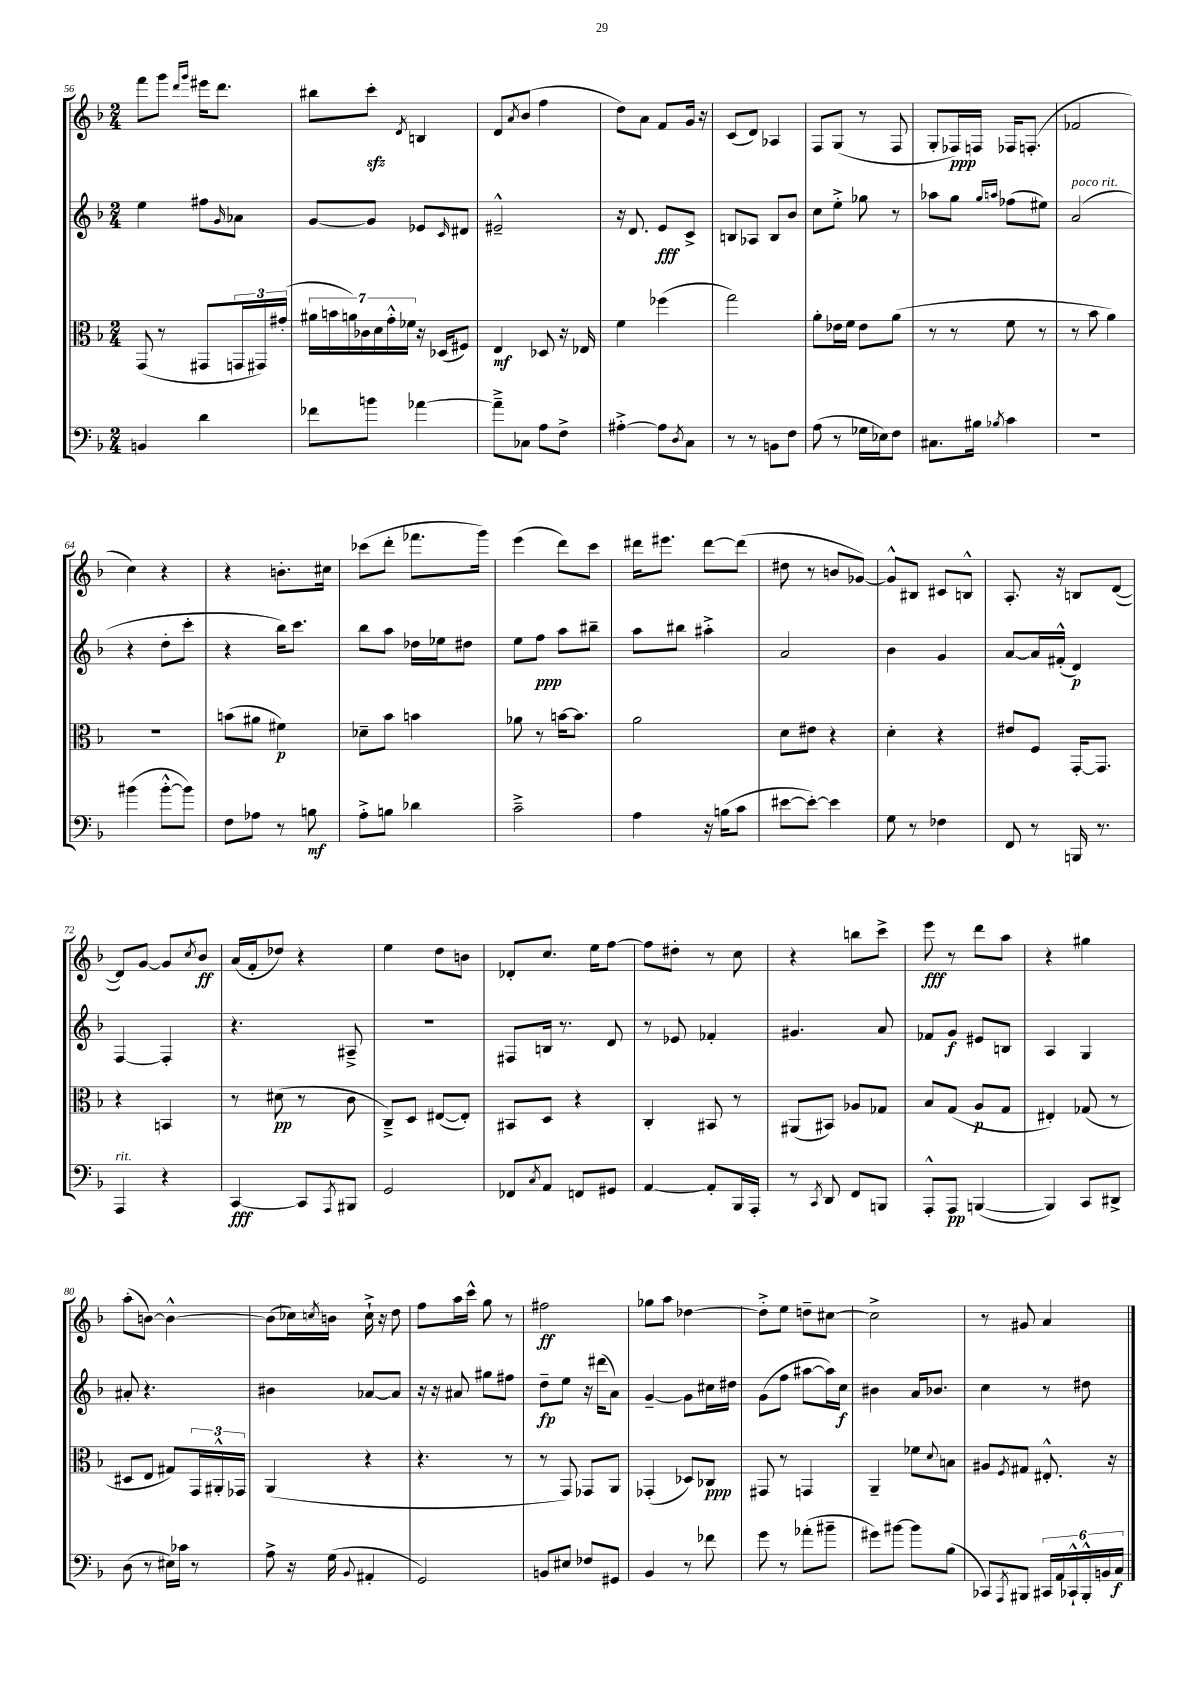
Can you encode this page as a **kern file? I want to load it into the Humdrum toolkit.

**kern	**kern	**kern	**kern
*staff4	*staff3	*staff2	*staff1
*clefF4	*clefC3	*clefG2	*clefG2
*k[b-]	*k[b-]	*k[b-]	*k[b-]
*M2/4	*M2/4	*M2/4	*M2/4
4BB	(8GG	4ee	8fff
.	8r	.	8ggg
.	.	.	16qqddd
.	.	.	16qqggg
4d	8GG#	8ff#	16eee#
.	.	.	8.ddd
.	.	16qqg	.
.	24GG	8a-	.
.	24GG#)	.	.
.	(24g#'	.	.
=	=	=	=
8f-	28a#	[8g	8bb#
.	28b	.	.
.	28a)	.	.
.	28c-	.	.
8b	.	8g]	8ccc'
.	28d	.	.
.	28g'^^	.	.
.	28f-	.	.
.	.	.	8qd
[4a-	16r	8e-	4B
.	(16D-	.	.
.	.	16qqc	.
.	8F#)	8d#	.
=	=	=	=
8a-~^]	4E	2e#~^^	8d
.	.	.	8qa
8C-	.	.	(8b-
8A	8D-	.	4ff
8F^	16r	.	.
.	16E-	.	.
=	=	=	=
[4A#'^	4f	16r	8dd)
.	.	8.d	.
.	.	.	8a
8A#]	(4ff-	8e	8f
8qD	.	.	.
8C	.	8c^	16g
.	.	.	16r
=	=	=	=
8r	2gg)	8B	(8c
8r	.	8A-	8d)
8BB	.	8B	4A-
8F	.	8b-	.
=	=	=	=
(8A	8a'	8cc	8F
8r	16e-	8ee'^	(8G
.	16f	.	.
16G-	8e-	8gg-	8r
16E-)	.	.	.
8F	(8a	8r	8F
=	=	=	=
8.C#	8r	8aa-	8G'
.	8r	8gg	16F-)
16B#	.	.	16F
.	.	16qqgg	.
8qB-	.	16qqaa	.
4c	8f	(8ff-	16F-
.	.	.	(8.F'
.	8r	8ee#)	.
=	=	=	=
2r	8r	(2a	2f-
.	8b-	.	.
.	4a)	.	.
=	=	=	=
(4b#	2r	4r	4cc)
[8b#'^^	.	8dd'	4r
8b#])	.	8ccc'	.
=	=	=	=
8F	(8b	4r	4r
8A-	8a#	.	.
8r	4f#)	16bb-)	8.b'
.	.	8.ccc	.
8B	.	.	.
.	.	.	16cc#
=	=	=	=
8A'^	8d-~	8bb-	(8ccc-
8B	8b-	8aa	8ddd'
4d-	4b	16dd-	8.fff-
.	.	16ee-	.
.	.	8dd#	.
.	.	.	16ggg)
=	=	=	=
2c~^	8a-	8ee	(4eee
.	8r	8ff	.
.	[16b	8aa	8ddd)
.	8.b]	.	.
.	.	8bb#~	8ccc
=	=	=	=
4A	2a	8aa	16ddd#
.	.	.	8.eee#
.	.	8bb#	.
16r	.	4aa#'^	[8ddd#
(16B	.	.	.
8c	.	.	(8ddd#]
=	=	=	=
[8e#	8d	2a	8dd#
8e#'_)	8e#	.	8r
4e#]	4r	.	8b
.	.	.	[8g-)
=	=	=	=
8G	4d'	4b-	8g-^^]
8r	.	.	8B#
4F-	4r	4g	8c#
.	.	.	8B^^
=	=	=	=
8FF	8e#	[8a	8.A'
8r	8F	16a]	.
.	.	(16f#'^^	16r
16BBB	[16GG'	4d)	8B
8.r	8.GG]	.	.
.	.	.	([8d
=	=	=	=
4AAA	4r	[4F	8d])
.	.	.	[8g
4r	4BB	4F']	8g]
.	.	.	8qcc
.	.	.	8b-
=	=	=	=
[4CC	8r	4.r	(16a
.	.	.	16f'
.	(8d#	.	8dd-)
8CC]	8r	.	4r
8qAAA	.	.	.
8BBB#	8c	8A#~^	.
=	=	=	=
2GG	8C~^)	2r	4ee
.	8D	.	.
.	([8E#	.	8dd
.	8E#'])	.	8b
=	=	=	=
8FF-	8BB#	8F#	8d-'
8qC	.	.	.
8AA	8D	16B	8.cc
.	.	8.r	.
8FF	4r	.	.
.	.	.	16ee
8GG#	.	8d	[8ff
=	=	=	=
[4AA	4C'	8r	8ff]
.	.	8e-	8dd#'
8AA']	8BB#	4f-'	8r
16BBB-	8r	.	8cc
16AAA'	.	.	.
=	=	=	=
8r	(8AA#	4.g#	4r
8qCC	.	.	.
8DD	8BB#)	.	.
8FF	8A-	.	8bb
8BBB	8G-	8a	8ccc^
=	=	=	=
8AAA'^^	8B-	8f-	8eee
8AAA	(8G	8g	8r
([4BBB	8A	8e#	8ddd
.	8G	8B	8aa
=	=	=	=
4BBB])	4E#')	4A	4r
8CC	(8G-	4G	4gg#
8DD#^	8r	.	.
=	=	=	=
(8D	8D#	8a#'	(8aa'
8r	8E	4.r	[8b)
16E#)	8G#)	.	4b^^_
16c-	.	.	.
8r	24GG	.	.
.	24AA#'^^	.	.
.	24GG-	.	.
=	=	=	=
8A^	(4AA	4b#	(8b]
16r	.	.	16cc-)
.	.	.	8qcc
(16G	.	.	16b
8qqBB-	.	.	.
4AA#'	4r	[8a-	16cc`^
.	.	.	16r
.	.	8a-]	8dd
=	=	=	=
2GG)	4.r	16r	8ff
.	.	16r	.
.	.	8a#	16aa
.	.	.	16ccc^^
.	.	8gg#	8gg
.	8r	8ff#	8r
=	=	=	=
8BB	8r	8dd~	2ff#
8E#	8GG)	8ee	.
8F-	8GG-	16r	.
.	.	(16ddd#	.
8GG#	8AA	8a)	.
=	=	=	=
4BB-	(4GG-'	[4g~	8gg-
.	.	.	8aa
8r	8D-)	8g]	[4dd-
8f-	8C-	16cc#	.
.	.	16dd#	.
=	=	=	=
8g	8GG#	(8g	8dd-'^]
8r	8r	8ff	8ee
(8a-'	4GG	[8aa#	8dd~
8b#~	.	16aa#])	[8cc#
.	.	16cc	.
=	=	=	=
8g#)	4AA~	4b#	2cc#^]
[8b#	.	.	.
8b#]	8f-	16a	.
.	.	8.b-	.
.	8qqd	.	.
(8B-	8B	.	.
=	=	=	=
8CC-)	8A#	4cc	8r
8qAAA	8qF	.	.
8BBB#	8G#	.	8g#
24CC#	8.E#'^^	8r	4a
24AA	.	.	.
24CC-`^^	.	.	.
24BBB#'^^	.	8dd#	.
24BB	.	.	.
.	16r	.	.
24C	.	.	.
==	==	==	==
*-	*-	*-	*-
